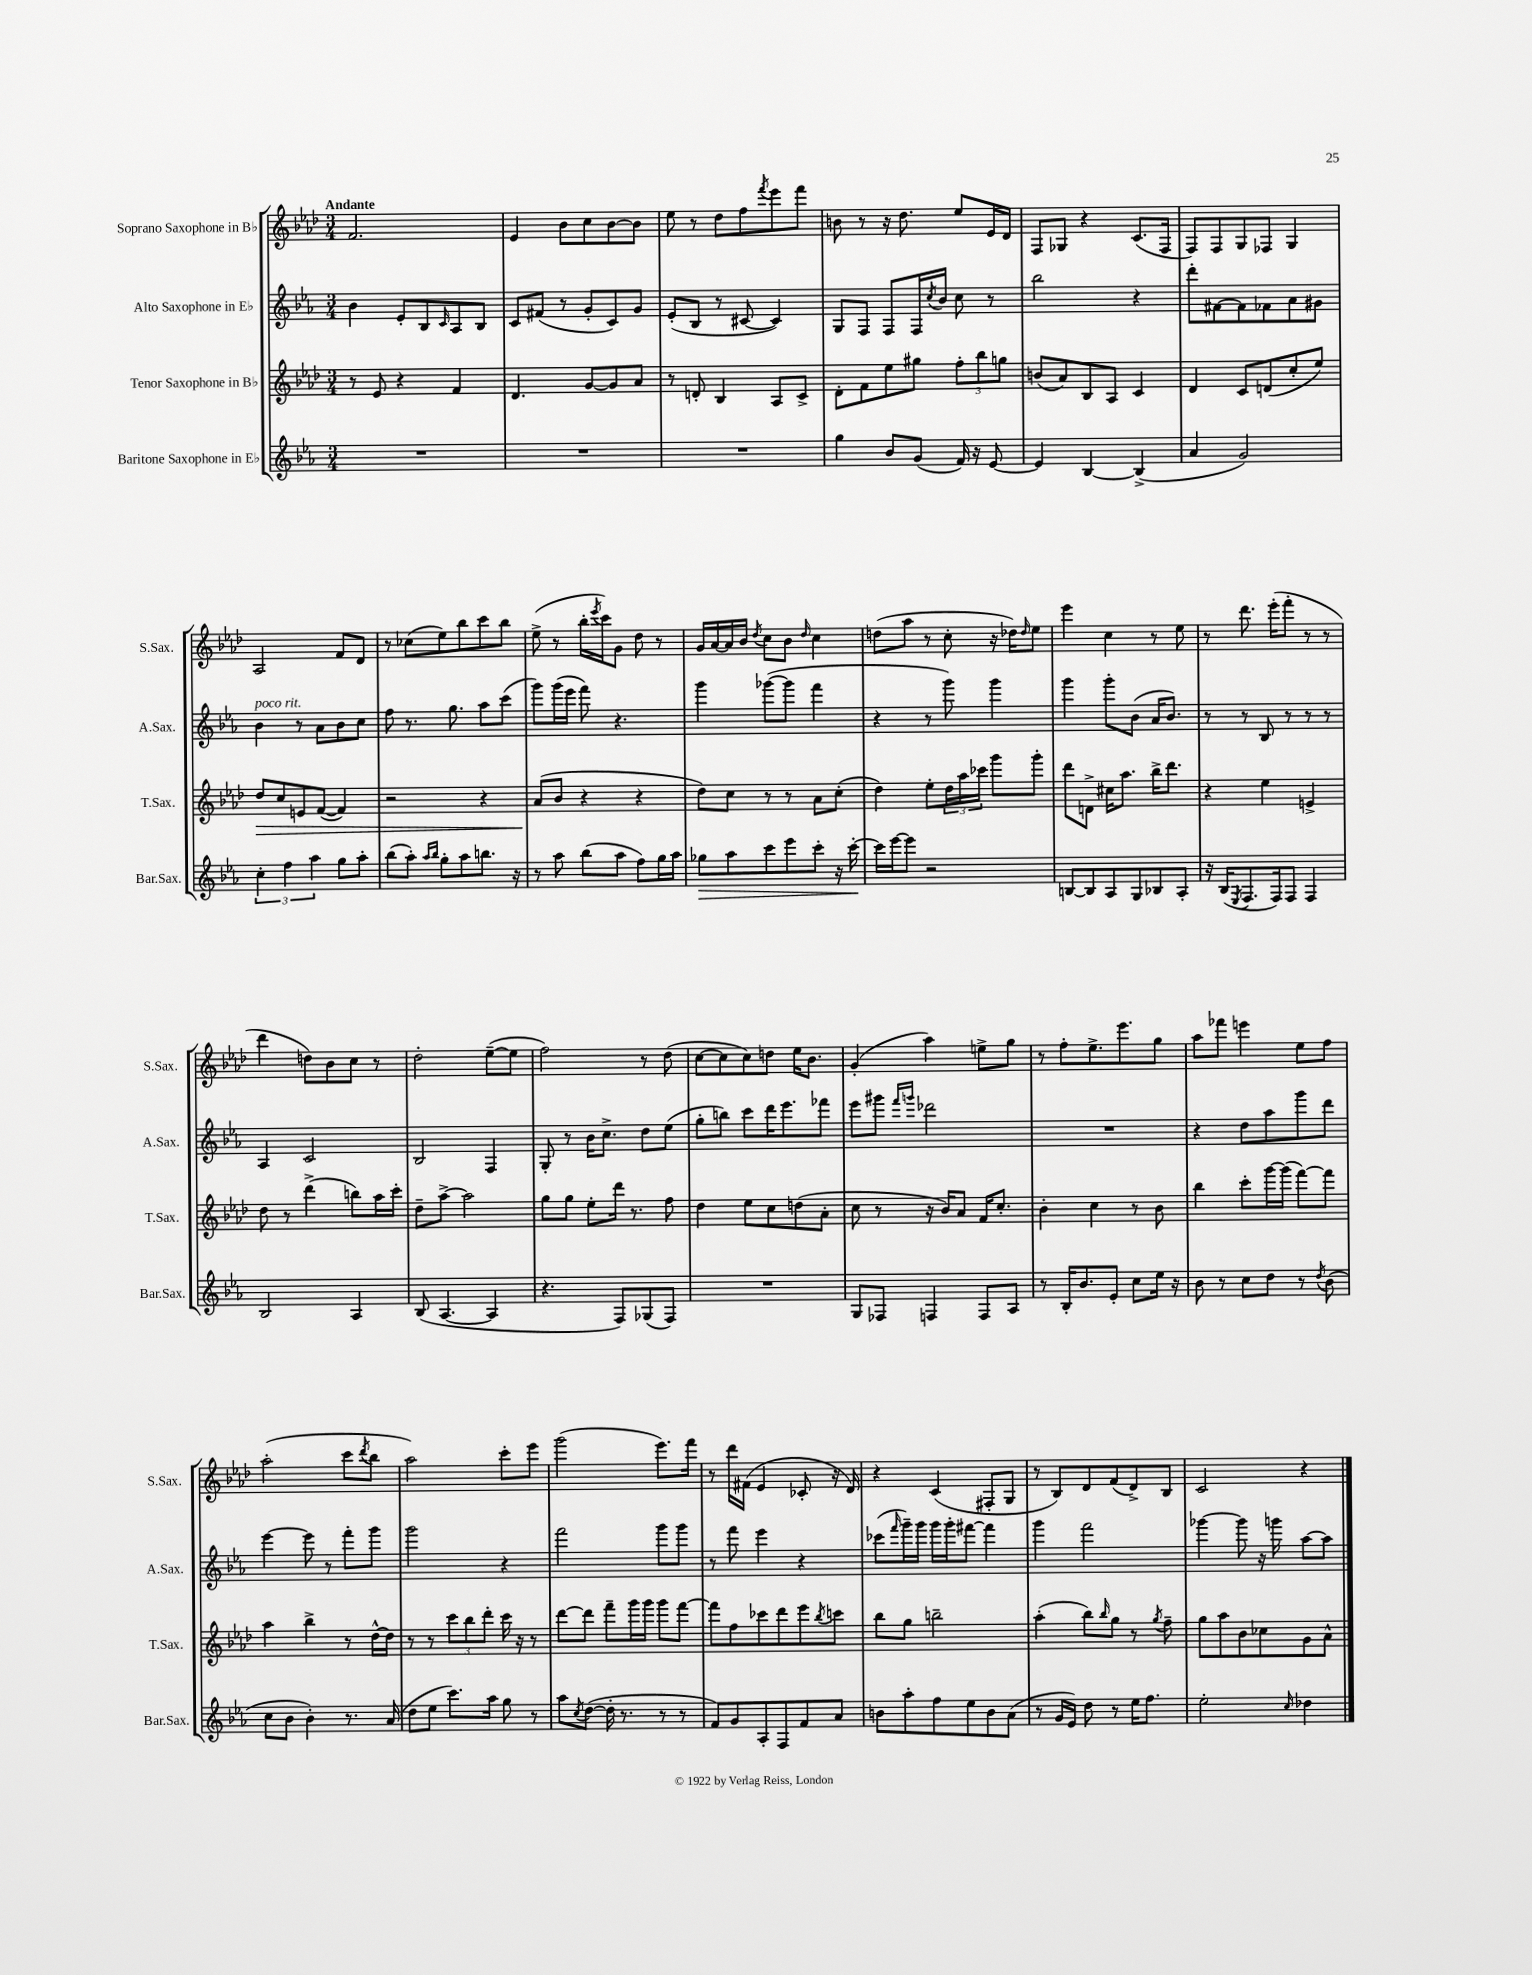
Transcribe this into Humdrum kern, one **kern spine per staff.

**kern	**kern	**kern	**kern
*staff4	*staff3	*staff2	*staff1
*clefG2	*clefG2	*clefG2	*clefG2
*k[b-e-a-]	*k[b-e-a-d-]	*k[b-e-a-]	*k[b-e-a-d-]
*M3/4	*M3/4	*M3/4	*M3/4
2.r	8r	4b-	2.f
.	8e-	.	.
.	4r	8e-'	.
.	.	8B-	.
.	.	16qqc	.
.	4f	8A-	.
.	.	8B-	.
=	=	=	=
2.r	4.d-	8c	4e-
.	.	(8f#	.
.	.	8r	8b-
.	[8g	8g'	8cc
.	8g]	8c)	[8b-
.	8a-	8g	8b-]
=	=	=	=
2.r	8r	(8e-'	8ee-
.	8d'	8B-	8r
.	4B-	8r	8dd-
.	.	[8c#	8ff
.	.	.	8qfff
.	8A-	4c#])	8eee-
.	8c^	.	8fff
=	=	=	=
4gg	8d-'	8G	8b
.	8f	8F	8r
8b-	8ee-	8F	16r
.	.	.	8.dd-
(8g	8gg#	16F	.
.	.	8qcc	.
.	.	16b-	.
16f)	12ff'	8cc	8ee-
16r	.	.	.
.	12bb-	.	.
[8e-	.	8r	16e-
.	12gg	.	.
.	.	.	16d-
=	=	=	=
4e-]	(8b	2bb-	8F
.	8a-)	.	8G-
[4B-	8B-	.	4r
.	8A-	.	.
(4B-^]	4c	4r	(8.c
.	.	.	16F
=	=	=	=
4a-	4d-	8ddd'	8F)
.	.	[8f#	8F
2g)	8c	8f#]	8G
.	(8d	8f-	8F-
.	8cc'	8a-	4G
.	8ee-)	8g#	.
=	=	=	=
6cc'	8dd-	4b-	2A-
.	8cc	.	.
6ff	.	.	.
.	8e	8r	.
6aa-	.	.	.
.	([8f	8a-	.
8gg	4f])	8b-	8f
8aa-'	.	8cc	8d-
=	=	=	=
(8bb-	2r	8ff	8r
8aa-')	.	8.r	(8cc-
16qqaa-	.	.	.
16qqbb-	.	.	.
8gg'	.	.	8ee-)
.	.	8.gg	.
8aa-	.	.	8bb-
8.bb	4r	8aa-	8ccc
.	.	(8ccc	8bb-
16r	.	.	.
=	=	=	=
8r	(8a-	8ggg)	(8ee-^
8aa-	8b-	(16ggg	8r
.	.	16eee-	.
(8bb-	4r	8fff)	16bb-'
.	.	.	8qeee-
.	.	.	16ccc)
8aa-	.	4.r	8g
8ff)	4r	.	8dd-
16gg	.	.	8r
16aa-	.	.	.
=	=	=	=
8gg-	8dd-)	4ggg	16g
.	.	.	[16a-
8aa-	8cc	.	16a-]
.	.	.	16b-
.	.	.	8qdd-
8ccc	8r	([8ggg-	8cc
8eee-	8r	8ggg-]	8b-
.	.	.	16qqdd-
8ccc'	8a-	4fff	4cc
16r	(8cc'	.	.
[16ccc'	.	.	.
=	=	=	=
16ccc]	4dd-)	4r	(8dd
[16eee-	.	.	.
8eee-]	.	.	8aa-
2r	8ee-'	8r	8r
.	24dd-	8ggg)	8cc'
.	24aa-	.	.
.	24ccc-	.	.
.	8ggg	4ggg	16r
.	.	.	16dd-)
.	.	.	16qqdd-
.	8ggg'	.	8ee-
=	=	=	=
[8B	8ddd-	4ggg	4eee-
8B]	8d^	.	.
8A-	16cc#	8ggg'	4cc
.	8.aa-	.	.
8G	.	(8b-	.
8B-	16bb-^	16a-	8r
.	8.ddd-	8.b-)	.
8A-'	.	.	8ee-
=	=	=	=
16r	4r	8r	8r
(16B-	.	.	.
8qE-	.	.	.
8.F	.	8r	8.ddd-
.	4ee-	8B-	.
16F)	.	.	(16eee-'
8F	.	8r	8fff'
4F	4e^	8r	8r
.	.	8r	8r
=	=	=	=
2B-	8dd-	4A-	4ddd-
.	8r	.	.
.	(4ddd-^	2c	8dd)
.	.	.	8b-
4A-	8bb)	.	8cc
.	16aa-	.	8r
.	16ccc'	.	.
=	=	=	=
(8B-	8dd-~	2B-	2dd-'
[4.A-	[8aa-^	.	.
.	2aa-]	.	.
4A-]	.	4F	([8ee-~
.	.	.	8ee-]
=	=	=	=
4.r	8gg	8G'	2ff)
.	8gg	8r	.
.	8ee-'	16b-	.
.	.	8.cc^	.
8F)	16ddd-	.	.
.	8.r	.	.
(8G-	.	8dd	8r
8F)	8ff	(8ee-	(8dd-
=	=	=	=
2.r	4dd-	8gg'	[8cc
.	.	8bb)	8cc]
.	8ee-	8ccc	8cc)
.	8cc	16ddd	8dd
.	.	8.eee-	.
.	(8dd	.	16ee-
.	.	.	8.b-
.	8a-'	8fff-	.
=	=	=	=
8G	8cc	8eee-	(4g'
8F-	8r	8ggg#	.
.	.	16qqfff	.
.	.	16qqggg	.
4F	16r	2ddd-	4aa-)
.	16b-)	.	.
.	8a-	.	.
8F	16f	.	8ee^
.	8.cc'	.	.
8A-	.	.	8gg
=	=	=	=
8r	4b-'	2.r	8r
16B-'	.	.	8ff'
8.b-	.	.	.
.	4cc	.	8.ee-^
8e-'	.	.	.
.	.	.	8.eee-
8cc	8r	.	.
16ee-	8b-	.	8gg
16r	.	.	.
=	=	=	=
8b-	4bb-	4r	8aa-
8r	.	.	8fff-
8cc	8ccc'	8dd	4eee
8dd	[16ggg	8aa-	.
.	(16ggg]	.	.
8r	[8fff)	8ggg	8ee-
8qdd	.	.	.
(8b-	8fff]	8ddd	8ff
=	=	=	=
8cc	4aa-	[4eee-	(2aa-'
8b-	.	.	.
4b-')	4bb-^	8eee-]	.
.	.	8r	.
8.r	8r	8fff'	8ccc
.	.	.	8qddd-
.	[16dd-^^	8ggg	8bb-
(16a-	16dd-]	.	.
=	=	=	=
8dd	8r	2ggg	2aa-)
8ee-	8r	.	.
8.ccc)	12ccc	.	.
.	12bb-	.	.
.	12ddd-'	.	.
16aa-	.	.	.
8gg	16ccc	4r	8ccc'
.	16r	.	.
8r	8r	.	8eee-
=	=	=	=
8aa-	[8ddd-	2fff	(2ggg
8qcc	.	.	.
([8dd	8ddd-]	.	.
16dd']	8fff~	.	.
8.r	.	.	.
.	16ggg	.	.
.	16ggg	.	.
8r	8ggg	8ggg	8.eee-)
8r	[8fff	8ggg	.
.	.	.	16fff
=	=	=	=
8f)	8fff]	8r	8r
8g	8ff	8fff	16ddd-
.	.	.	(16f#
8A-'	8ccc-	4eee-	4e-
8F	8ddd-	.	.
8f	8eee-	4r	8c-'
.	8qbb-	.	.
8a-	8ccc	.	16r
.	.	.	16d-)
=	=	=	=
8b	8bb-	(8ccc-	4r
.	.	16qqfff	.
8aa-'	8gg	16ggg~)	.
.	.	16ggg	.
8ff	2bb~	16ggg	(4c
.	.	16ggg'	.
8ee-	.	[8fff#	.
8b	.	4fff#]	8F#'
(8a-	.	.	8G
=	=	=	=
8r	(4aa-'	4ggg	8r
16g	.	.	8B-)
16e-)	.	.	.
8dd	8bb-)	2fff	8d-
.	16qqbb-	.	.
8r	8gg	.	(8f
16ee-	8r	.	8d-^)
8.ff	.	.	.
.	8qgg	.	.
.	8ff~	.	8B-
=	=	=	=
2ee-'	8gg	[4ggg-	2c
.	8aa-	.	.
.	8b-	8ggg-]	.
.	8cc-	16r	.
.	.	16ggg	.
16qqcc	.	.	.
4dd-	8g	[8aa-	4r
.	8a-^^	8aa-]	.
==	==	==	==
*-	*-	*-	*-
